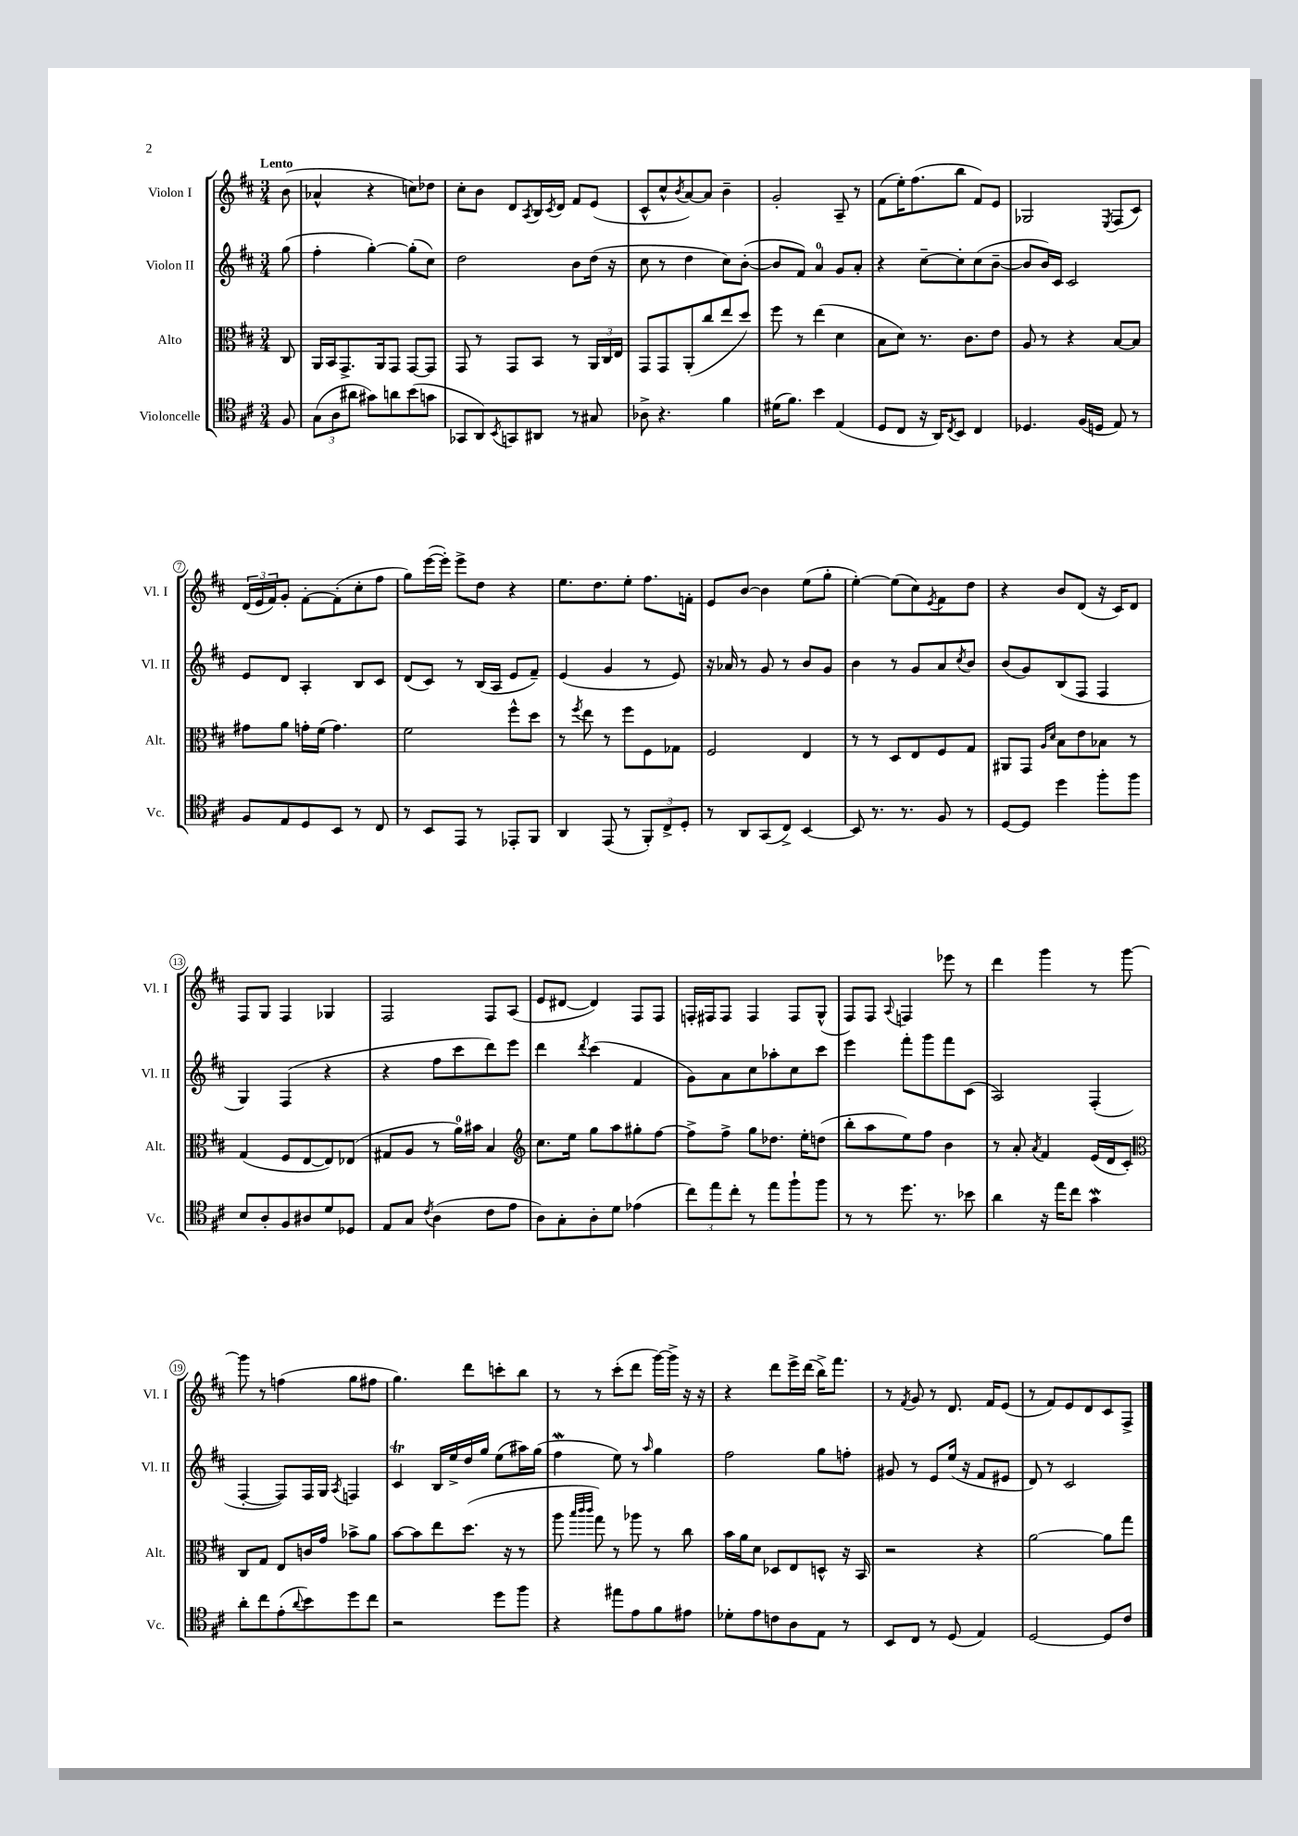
<<
\new StaffGroup <<
\new Staff = "s0" \with { instrumentName = "Violon I" shortInstrumentName = "Vl. I" } {
    \clef treble \key d \major \numericTimeSignature \time 3/4 \partial 8 \tempo "Lento"
    b'8( |
    aes'4-^ r4 c''8) des''8 |
    cis''8-. b'8 d'8 \acciaccatura { a8 } b16 \acciaccatura { cis'8 } d'16 fis'8 e'8( |
    cis'8-^ cis''8-^ \acciaccatura { b'8 } a'8~) a'8 b'4-- |
    g'2-. a8-- r8 |
    fis'8( e''16-.) fis''8.( b''8 fis'8) e'8 |
    ges2 \acciaccatura { e8 } fis8( cis'8) |
    \tuplet 3/2 { d'16( e'16 fis'16) } g'8-. fis'8~-. fis'8-.( cis''8-. fis''8 |
    g''8) e'''16~( e'''16-.) e'''8-> d''8 r4 |
    e''8. d''8. e''8-. fis''8. f'16-. |
    e'8 b'8~ b'4 e''8( g''8-. |
    e''4~-.) e''8( cis''8) \acciaccatura { e'8 } fis'8 d''8 |
    r4 b'8 d'8( r16 cis'16) d'8 |
    fis8 g8 fis4 ges4 |
    fis2 fis8 a8( |
    e'8 dis'8~ dis'4) fis8 fis8 |
    f16-. fis16 fis8 fis4 fis8 g8-^( |
    fis8) fis8 \appoggiatura { a8 } f4 ees'''8 r8 |
    d'''4 g'''4 r8 g'''8~ |
    g'''8 r8 f''4( g''8 fis''8 |
    g''4.) d'''8 c'''8-. b''8 |
    r8 r8 cis'''8-.( d'''8 g'''16~) g'''16-> r16 r16 |
    r4 d'''8 e'''16-> d'''16( b''16->) fis'''8. |
    r8 \acciaccatura { fis'8 } g'8 r8 d'8. fis'16 e'8( |
    r8 fis'8) e'8 d'8 cis'8 fis8-> \bar "|." |
}
\new Staff = "s1" \with { instrumentName = "Violon II" shortInstrumentName = "Vl. II" } {
    \clef treble \key d \major \numericTimeSignature \time 3/4 \partial 8
    g''8( |
    fis''4-. g''4~-.) g''8-.( cis''8) |
    d''2 b'8 d''16( r16 |
    cis''8 r8 d''4 cis''8) b'8~-.( |
    b'8 fis'8) a'4-0 g'8 a'8-. |
    r4 cis''8~-- cis''8-. cis''8( b'8~-- |
    b'8 b'16) cis'16 cis'2 |
    e'8 d'8 a4-. b8 cis'8 |
    d'8( cis'8) r8 b16( a16 e'8 fis'8--) |
    e'4( g'4 r8 e'8) |
    r16 aes'16 r8 g'8 r8 b'8 g'8 |
    b'4 r8 g'8 a'8 \acciaccatura { cis''8 } b'8 |
    b'8( g'8) b8( fis8 fis4 |
    g4) fis4( r4 |
    r4 fis''8 cis'''8 d'''8) e'''8 |
    d'''4 \acciaccatura { d'''8 } cis'''4( fis'4 |
    g'8) a'8 cis''8 aes''8-. cis''8 cis'''8 |
    e'''4 fis'''8-. g'''8 fis'''8 cis'8( |
    a2) fis4-.( |
    fis4~-. fis8) fis16 g16 \acciaccatura { a8 } f4 |
    cis'4\trill b16 e''16-> d''16 g''16 e''8( ais''16) g''16( |
    fis''4\mordent e''8) r8 \grace { a''16 } g''4 |
    fis''2 g''8 f''8-. |
    gis'8 r8 e'8 e''16( r16 fis'8 eis'8 |
    d'8) r8 cis'2 \bar "|." |
}
\new Staff = "s2" \with { instrumentName = "Alto" shortInstrumentName = "Alt." } {
    \clef alto \key d \major \numericTimeSignature \time 3/4 \partial 8
    cis8 |
    a,16 b,16 g,8.-> a,16 g,8 g,8~ g,8 |
    g,8 r8 g,8 b,8 r8 \tuplet 3/2 { a,16 cis16 e16 } |
    g,8 g,8 a,8-.( cis''8 e''8 d''8) |
    fis''8 r8 e''4( d'4 |
    b8 d'8) r8. cis'8. e'8 |
    a8 r8 r4 b8~ b8 |
    gis'8 a'8 g'16-. fis'16( g'4.) |
    fis'2 fis''8-^ d''8 |
    r8 \acciaccatura { fis''8 } e''8 r8 fis''8 fis8 ges8 |
    fis2 e4 |
    r8 r8 d8 e8 fis8 g8 |
    ais,8 g,8 \grace { a16 d'16 } b8 e'8 bes8 r8 |
    g4( fis8 e8~ e8) ees8( |
    gis8 a8 r8 a'16-0) bis'16 b4 |
    \clef treble cis''8. e''16 g''8 a''8 gis''8-. fis''8~ |
    fis''8-> fis''8-> g''8 des''8. e''16-. d''8( |
    b''8-. a''8 e''8) fis''8 b'4 |
    r8 a'8-. \acciaccatura { a'8 } fis'4 e'16( d'16 cis'8-.) |
    \clef alto cis8 g8 e8 c'16 g'16 bes'8-> a'8 |
    b'8~ b'8 e''8 d''8.( r16 r8 |
    a''8 \grace { b''32 cis'''32 cis'''32 } g''8) r8 aes''8 r8 cis''8 |
    b'16 a'16 d'8 des8 e8 d8-^ r16 b,16 |
    r2 r4 |
    a'2~ a'8 g''8 \bar "|." |
}
\new Staff = "s3" \with { instrumentName = "Violoncelle" shortInstrumentName = "Vc." } {
    \clef tenor \key d \major \numericTimeSignature \time 3/4 \partial 8
    fis8 |
    \tuplet 3/2 { g8( a8 ais'8 } gis'8) a'8 b'8( g'8 |
    ges,8 a,8) \acciaccatura { b,8 } g,8 ais,8 r8 gis8 |
    aes8-> r4. fis'4 |
    dis'16( fis'8.) b'4 e4( |
    d8 cis8 r16 a,16) \acciaccatura { cis8 } b,8 cis4 |
    des4. fis16( d16 e8) r8 |
    fis8 e8 d8 b,8 r8 cis8 |
    r8 b,8 e,8 r8 ees,8-. fis,8 |
    a,4 e,8( r8 \tuplet 3/2 { fis,8-.) cis8-> d8-. } |
    r8 a,8 g,8( cis8->) b,4~ |
    b,8 r8. r8. fis8 r8 |
    d8~ d8 d''4 fis''8-. fis''8 |
    b8 a8-. fis8 ais8 d'8 des8 |
    e8 g8 \acciaccatura { cis'8 } a4( cis'8 e'8 |
    a8) g8-. a8-. d'8 ees'4( |
    \tuplet 3/2 { cis''8) e''8 cis''8-. } r8 e''8 fis''8-! fis''8 |
    r8 r8 d''8. r8. bes'8 |
    a'4 r16 e''16 cis''8 g'4\mordent |
    a'8-. cis''8 e'8-.( \appoggiatura { a'8 } b'8) d''8 cis''8 |
    r2 d''8 fis''8 |
    r4 eis''8 e'8 fis'8 eis'8 |
    des'8-. e'8 c'8 a8 e8 r8 |
    b,8 cis8 r8 d8( e4) |
    d2~ d8 cis'8 \bar "|." |
}
>>
>>
\layout { \context { \Score \override BarNumber.stencil = #(make-stencil-circler 0.1 0.3 ly:text-interface::print) } }
